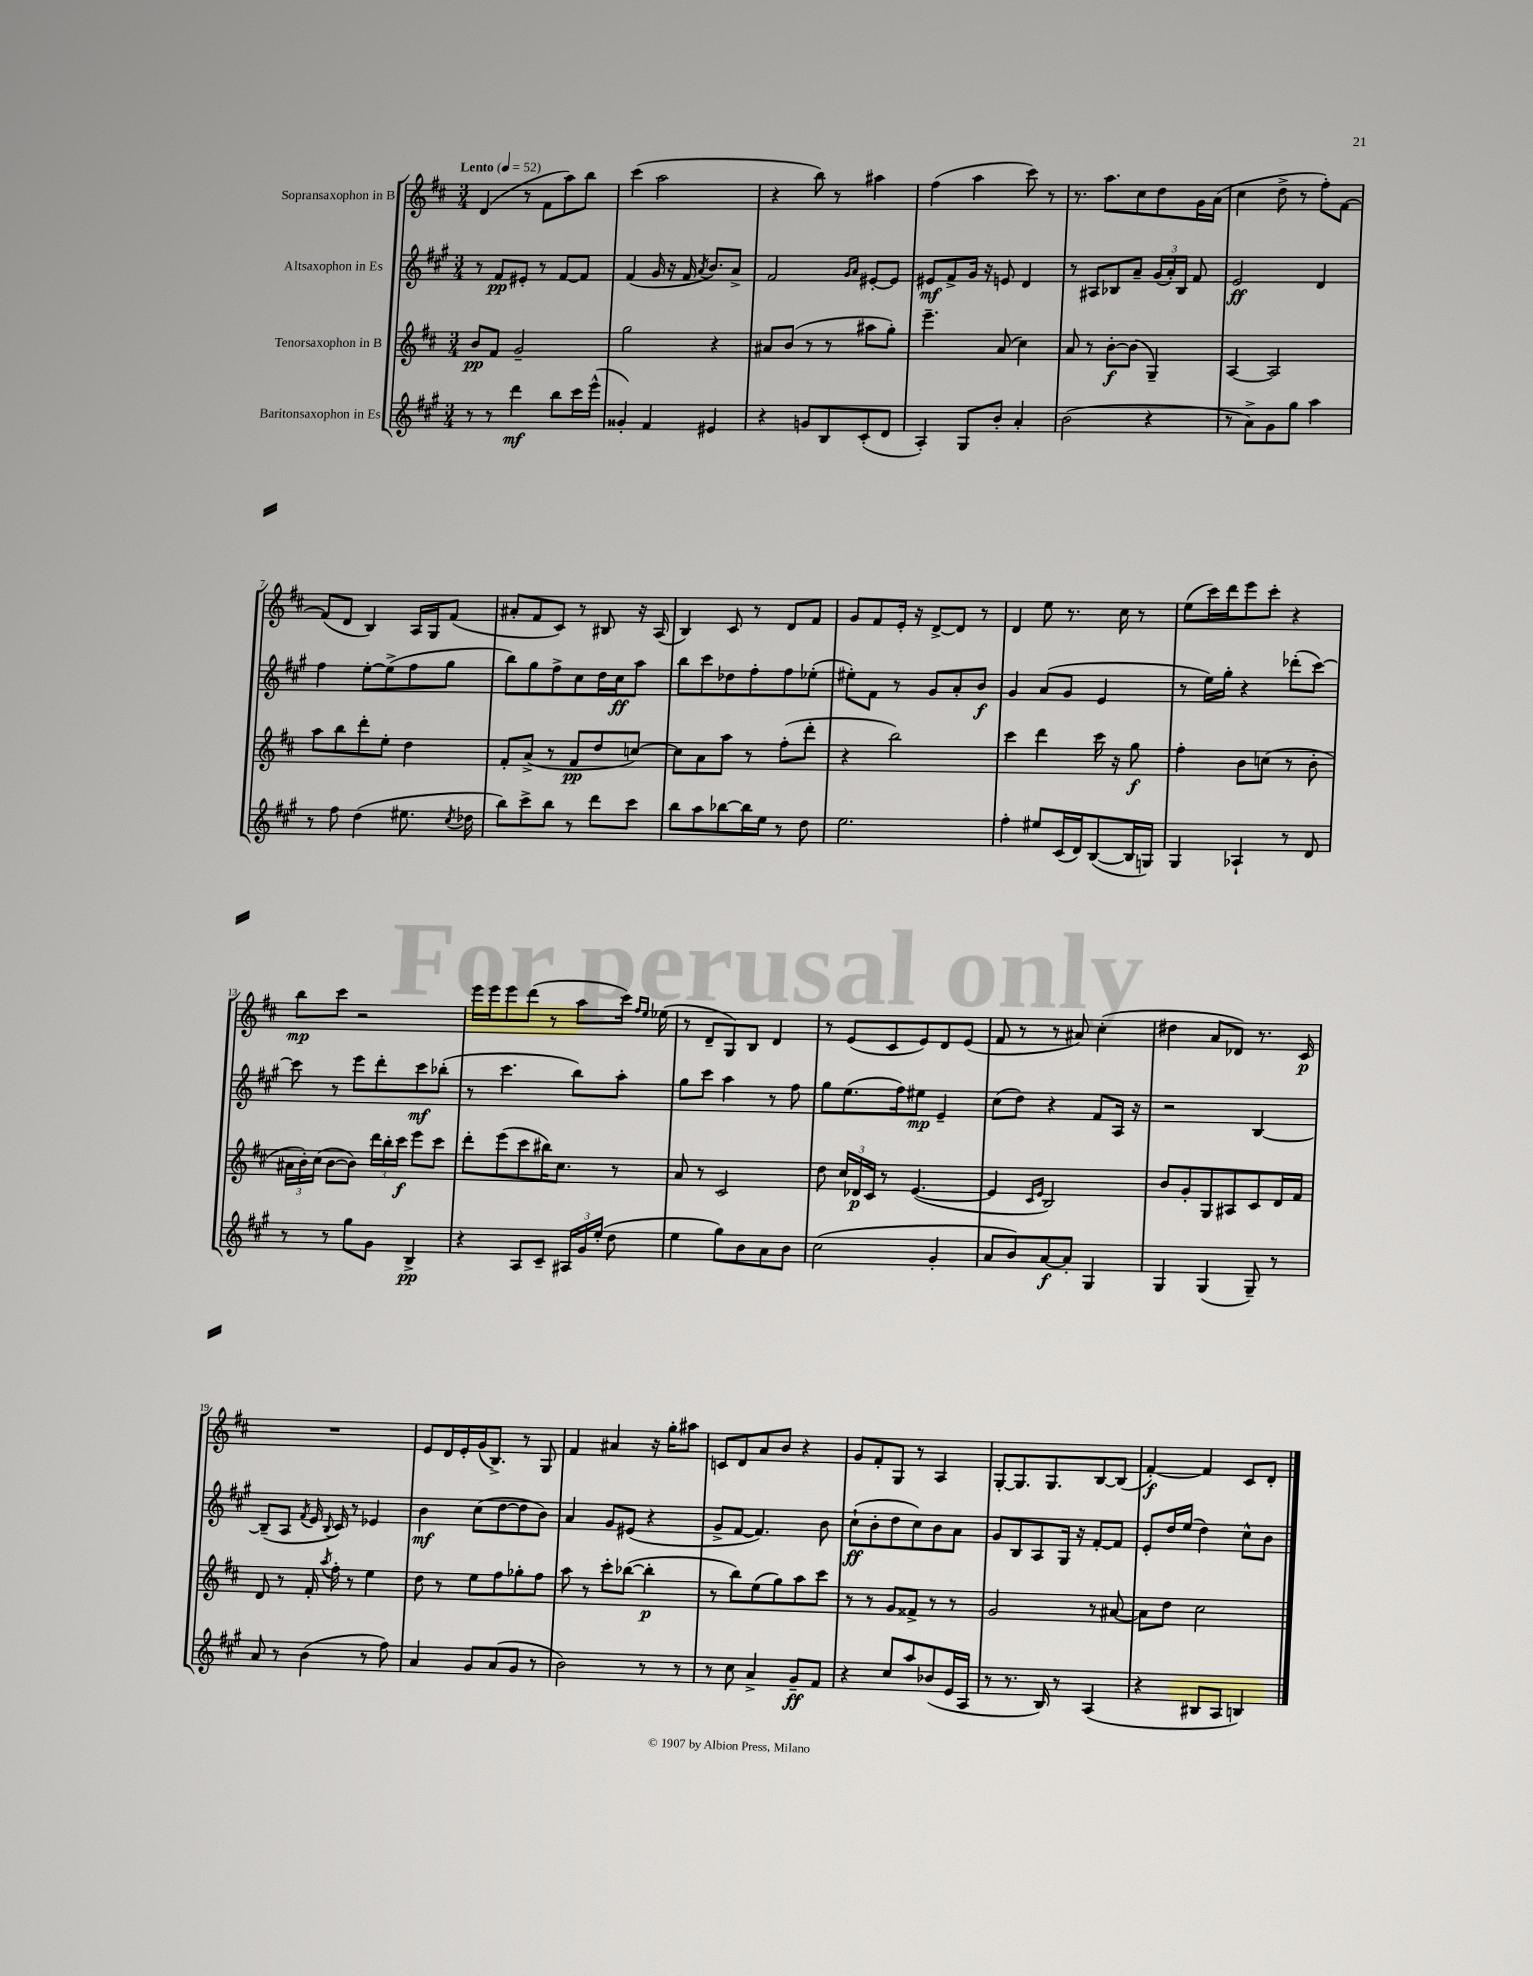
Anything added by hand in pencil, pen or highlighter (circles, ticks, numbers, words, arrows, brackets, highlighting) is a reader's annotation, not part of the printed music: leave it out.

**kern	**kern	**kern	**kern
*staff4	*staff3	*staff2	*staff1
*clefG2	*clefG2	*clefG2	*clefG2
*k[f#c#g#]	*k[f#c#]	*k[f#c#g#]	*k[f#c#]
*M3/4	*M3/4	*M3/4	*M3/4
*MM52	*MM52	*MM52	*MM52
8r	8b/L	8r	(4d/
8r	8f#/J	8f#/L	.
4ddd\	2g~/	8e#'/J	8r
.	.	8r	8f#\L
8bb\L	.	[8f#/L	8aa\)
16ccc#\L	.	8f#/]J	8bb\J
(16eee^^\JJ	.	.	.
=	=	=	=
4g##'/)	2gg\	(4f#/	(4ccc#\
4f#/	.	16g#/	2aa\
.	.	16r	.
.	.	16f#/	.
.	.	8qa/	.
.	.	8.b/L)	.
4e#/	4r	.	.
.	.	8a^/J	.
=	=	=	=
4r	8a#/L	2f#/	4r
.	(8b/J	.	.
8g/L	8r	.	8bb\)
8B/	8r	.	8r
.	.	16qqg#/LL	.
.	.	16qqa/JJ	.
(8c#'/	8aa#\L	[8e#'/L	4aa#\
8d/J	8gg'\J)	8e#/]J	.
=	=	=	=
4A'/)	4.eee~\	8e#/L	(4ff#\
.	.	8f#^/	.
8G#/L	.	16g#/Jk	4aa\
.	.	16r	.
8b'/J	(8a/	8e/	.
4a'/	4cc#\)	4d/	8ccc#\)
.	.	.	8r
=	=	=	=
(2b\	8a/	8r	8.r
.	8r	8A#/L	.
.	.	.	8.aa\L
.	[8b'\L	8B-/	.
.	(8b\]J	8a~/J	8cc#\
4r	4G~/)	(24g#/LL	8dd\
.	.	24a'/)	.
.	.	24B-/JJ	.
.	.	8f#/	16g\L
.	.	.	(16a\JJ
=	=	=	=
8r	[4A/	2e/	4cc#\
8a^\L)	.	.	.
8g#\	2A/]	.	8dd^\
8gg#\J	.	.	8r
4aa\	.	4d/	8ff#'\L)
.	.	.	[8f#\J
=	=	=	=
8r	8aa\L	4ff#\	(8f#/]L
8ff#\	8bb\	.	8d/J
(4dd\	8ddd'\	[8ee'\L	4B/)
.	8ee'\J	(8ee^\]	.
8.ee#\	4dd\	8ff#\	16A/LL
.	.	.	16G/J
.	.	8gg#\J	(8f#/J
8qcc#/	.	.	.
16dd-\	.	.	.
=	=	=	=
8bb\L)	8f#'/L	8bb\L)	8a#'/L
8ccc#^\	(8a^/J	8gg#\	8f#/
8bb\J	8r	8ff#^\	8c#/J)
8r	8f#/L	8cc#\	8r
8ddd\L	8dd/	16dd\L	8B#/
.	.	16cc#\J	.
8ccc#\J	[8cc/J)	8aa\J	16r
.	.	.	(16A/
=	=	=	=
8bb\L	8cc\]L	8bb\L	4B/)
8aa\	8a\	8ccc#\	.
[8bb-\	8aa\J	8dd-\	8c#/
16bb-\]L	8r	8ff#'\	8r
16ee\JJ	.	.	.
8r	(8ff#'\L	8ff#\	8d/L
8dd\	8ddd'\J	(8ee-'\J	8f#/J
=	=	=	=
2.ee\	4r	8ee#'\L)	8g/L
.	.	8f#\J	8f#/
.	2bb\)	8r	16e'/Jk
.	.	.	16r
.	.	8g#/L	[8d^/L
.	.	8a'/	8d/]J
.	.	8b/J	8r
=	=	=	=
4ff#'\	4ccc#\	4g#/	4d/
8ee#/L	4ddd\	(8a/L	8ee\
(16c#/L	.	8g#/J	8.r
16d/J)	.	.	.
([8B/	16ccc#\	4e/	.
.	16r	.	16cc#\
16B/]L	8gg\	.	8r
16G/JJ)	.	.	.
=	=	=	=
4G#/	4ff#'\	8r	(8ee\L
.	.	16ee\LL)	16ccc#\L)
.	.	16gg#'\JJ	16ddd\J
4A-`/	8b\L	4r	8eee\
.	(8cc\J	.	8ccc#'\J
8r	8r	(8ddd-'\L	4r
8d/	8b'\	[8ccc#\J)	.
=	=	=	=
8r	24a#\LL	8ccc#\]	8bb\L
.	24b'\)	.	.
.	(24cc#\JJ	.	.
8r	[8b\L	8r	8ccc#\J
8gg#\L	8b\]J)	8eee\L	2r
8g#\J	24ddd\LL	8ddd'\	.
.	24bb'\	.	.
.	24ccc#\JJ	.	.
4B^/	8eee\L	8ccc#\	.
.	8ccc#\J	(8bb-'\J	.
=	=	=	=
4r	8ddd'\L	8r	16eee\LL
.	.	.	16eee\J
.	(8eee\	4.ccc#\	8eee\
8A/L	8ccc#\	.	(8ddd\J
8c#~/J	16bb#\K)	.	8r
.	8.cc#\J	.	.
24A#/LL	.	8bb\L)	8aa\L
24g#/	.	.	.
(24ee'/JJ	.	.	.
8dd\	8r	8aa'\J	16ccc#\Jk)
.	.	.	16qqff#/LL
.	.	.	16qqee/JJ
.	.	.	(16ee-\
=	=	=	=
4ee\	8a/	8gg#\L	8r
.	8r	8ccc#\J	8d~/L
8gg#\L)	2c#/	4aa\	8G/)
8b\	.	.	8B/J
8a\	.	8r	4d/
8b\J	.	8ff#\	.
=	=	=	=
(2cc#\	8dd\	8gg#\L	8r
.	24cc#/LL	(8.ee\	(8e/L
.	24d-/	.	.
.	24c#/JJ	.	.
.	8r	.	8c#/
.	.	16ff#\k)	.
.	([4.e/	8ee#\J	8e/)
4g#'/	.	4e~/	8d/
.	.	.	(8e/J
=	=	=	=
8a/L	4e/]	(8cc#\L	8f#/
8b/)	.	8dd\J)	8r
.	16qqc#/LL	.	.
.	16qqe/JJ	.	.
[8a/	2B/)	4r	8r
8a'/]J	.	.	8a#/)
4G#/	.	8f#/L	(4cc#'\
.	.	16A/Jk	.
.	.	16r	.
=	=	=	=
4G#/	8b/L	2r	4dd#\
.	8g'/	.	.
(4G#/	8G/	.	8a/L
.	8A#/	.	8d-/J)
8G#~/)	8c#/	[4B/	8.r
8r	16d/L	.	.
.	16f#/JJ	.	16c#/
=	=	=	=
8a/	8d/	(8B~/]L	2.r
8r	8r	8A/J	.
.	.	8qf#/	.
(4b\	16f#'/	16e/	.
.	8qaa/	8qqB/	.
.	16ff#'\	16c#/)	.
.	8r	8r	.
8r	4ee\	4e-/	.
8ff#\)	.	.	.
=	=	=	=
4a/	8dd\	4b\	8e/L
.	8r	.	16d/L
.	.	.	16e'/
8g#/L	8ee\L	(8cc#\L	(16g/J
.	.	.	8.B^/J)
(8a/	8ff#\	[8dd\	.
8g#/J	8gg-'\	8dd\]	8r
8r	8ff#\J	8b\J)	8G/
=	=	=	=
2b\)	8aa\	4a/	4f#/
.	8r	.	.
.	8ccc#'\L	8g#/L	4a#/
.	([8bb-\J	(8e#/J	.
8r	4bb-'\]	4r	16r
.	.	.	16gg'\LK
8r	.	.	8aa#\J
=	=	=	=
8r	8r	8g#^/L	8c/L
8cc#\	8bb\L)	[8f#/J	8d/
4a^/	(8ee\	4.f#/])	8a/
.	8gg\)	.	8b/J
8g#~/L	8aa\	.	4r
8f#/J	8ccc#\J	8b\	.
=	=	=	=
4r	8r	(8cc#`\L	8g/L
.	8r	8b'\	8f#'/
8cc#/L	8g/L	8dd\	8G/J
8aa/	8f##^/J	8cc#\)	8r
(8b-/	8r	8b\	4A/
16e/L	8r	8a\J	.
16A/JJ	.	.	.
=	=	=	=
8r	2g/	8g#/L	[8G'/L
8.r	.	8B/	8.G/]
.	.	8A/	.
16B/)	.	.	8.G/
8r	.	16G#/Jk	.
.	.	16r	.
(4A/	8r	[8f#'/L	[8B/
.	[8a#/	8f#/]J	(8B/]J
=	=	=	=
4r	8a#\]L	8e'/L	[4f#'/)
.	8dd\J	16dd/L	.
.	.	(16ee/JJ	.
8B#/L	2cc#\	4dd\)	4f#/]
8A/J	.	.	.
4B/)	.	8cc#^^\L	8c#/L
.	.	8b\J	8d'/J
==	==	==	==
*-	*-	*-	*-
